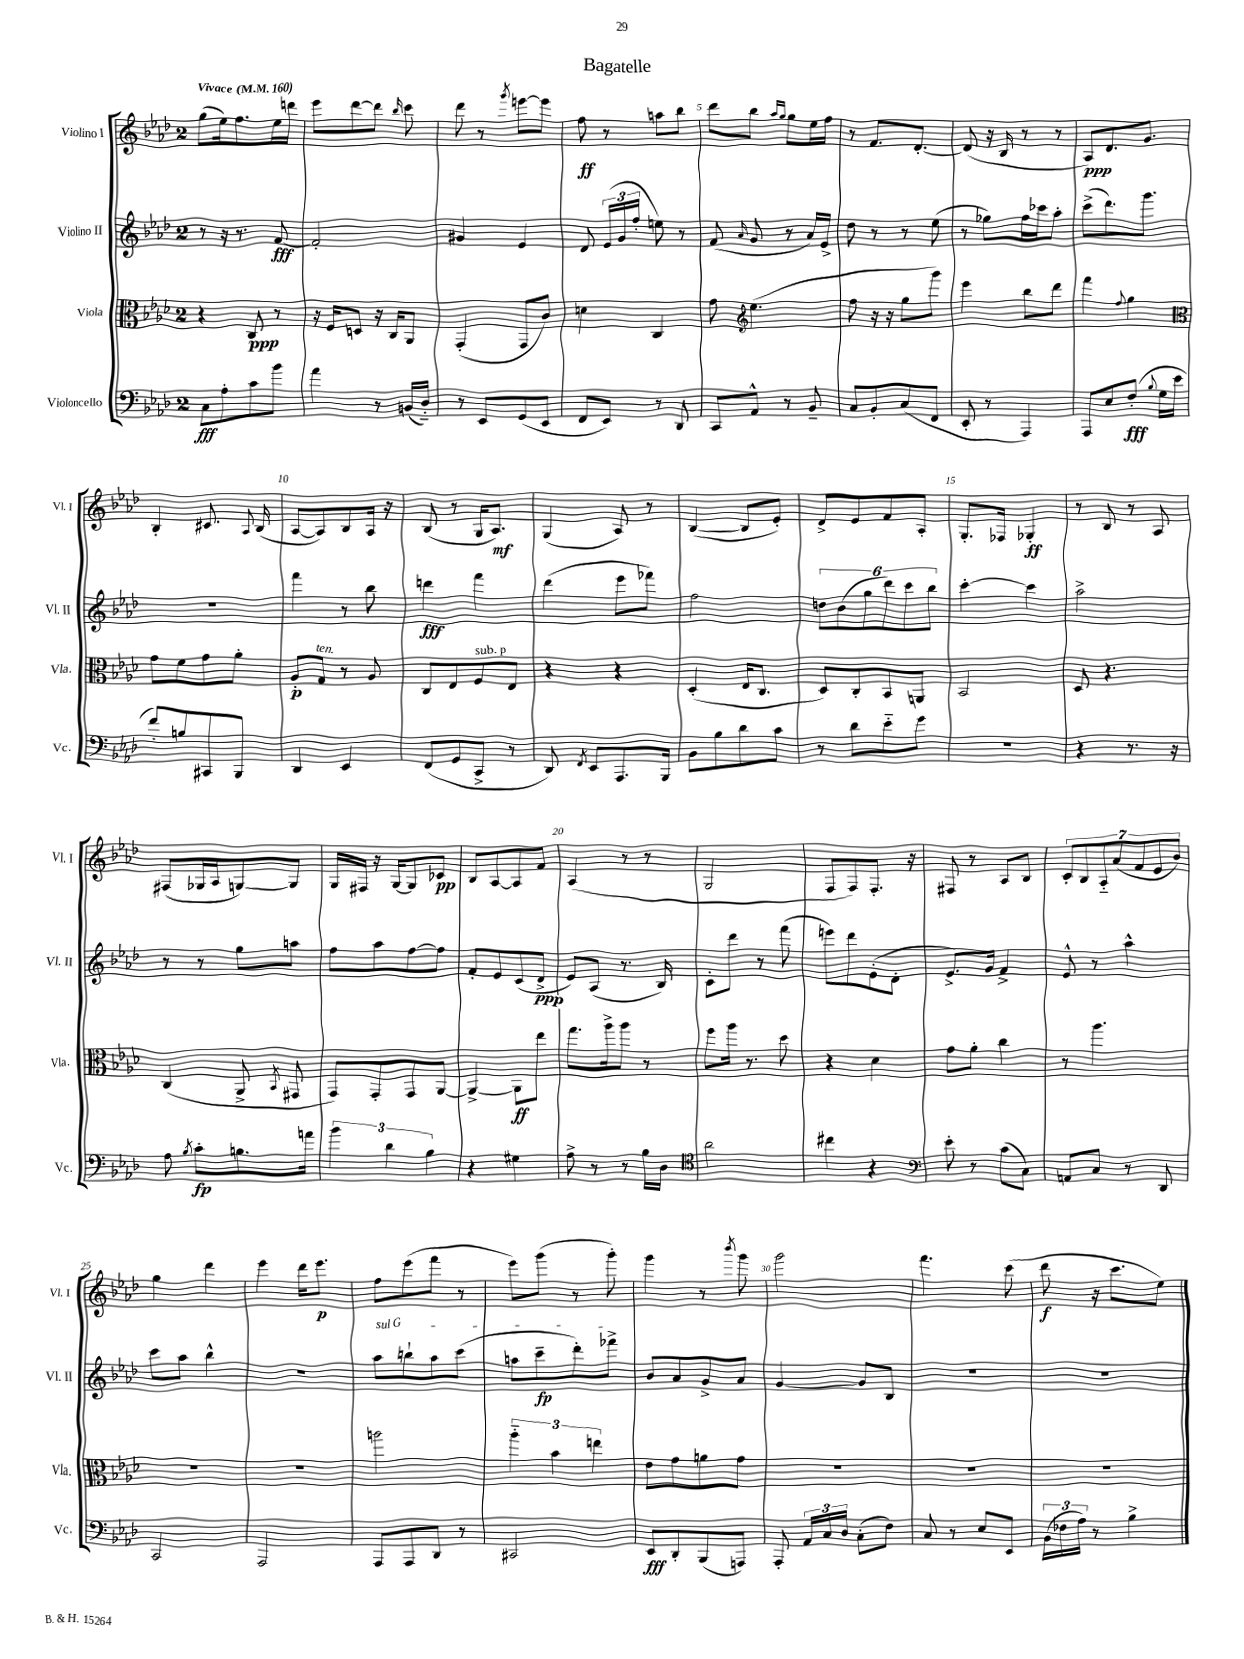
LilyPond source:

\header { title = "Bagatelle" }
<<
\new StaffGroup <<
\new Staff = "s0" \with { instrumentName = "Violino I" shortInstrumentName = "Vl. I" } {
    \clef treble \key aes \major \once \override Staff.TimeSignature.style = #'single-digit \time 2/4 \tempo "Vivace" 4 = 160
    \autoBeamOff g''8[( ees''16) f''8. ees''16 d'''16] |
    ees'''8[ des'''8~ des'''8] \grace { bes''16 } c'''8 |
    des'''8 r8 \acciaccatura { g'''8 } e'''8[~ e'''8] |
    f''8\ff r8 a''8[ bes''8] |
    des'''8[ bes''8] \grace { aes''16[ g''16] } g''8[ ees''16 f''16] |
    r8 f'8.[ des'8.]~-. |
    des'8( r16 bes16 r8 r8 |
    aes8[\ppp) des'8. g'8.] |
    bes4-. cis'8. \appoggiatura { aes8 } bes16( |
    aes8[~ aes8) bes8 aes16] r16 |
    bes8( r8 g16[ aes8.]\mf) |
    g4( aes8) r8 |
    bes4~( bes8[ ees'8]-.) |
    des'8[-> ees'8 f'8 aes8]-. |
    g8.[-. fes16] ges4-.\ff |
    r8 bes8 r8 aes8 |
    fis8[( ges16 aes16 g8~) g8] |
    g16[ fis16] r16 g16[~ g8 ces'8]\pp |
    bes8[ aes8~ aes8 f'8] |
    aes4( r8 r8 |
    g2 |
    f8[ f8) f8.]-. r16 |
    fis8 r8 aes8[ bes8] |
    \tuplet 7/4 { c'8[-. bes8 aes8-_ aes'8( f'8 ees'8 bes'8]) } |
    g''4 des'''4 |
    ees'''4 des'''16[ ees'''8.]\p |
    f''8[ ees'''8( f'''8] r8 |
    ees'''8[) g'''8]( r8 g'''8-.) |
    g'''4 r8 \acciaccatura { bes'''8 } g'''8 |
    g'''2 |
    f'''4. c'''8( |
    des'''8\f r16 c'''8.[ ees''8]) \bar "|." |
}
\new Staff = "s1" \with { instrumentName = "Violino II" shortInstrumentName = "Vl. II" } {
    \clef treble \key aes \major \once \override Staff.TimeSignature.style = #'single-digit \time 2/4
    \autoBeamOff r8 r16 r8. f'8~\fff |
    f'2-. |
    gis'4 ees'4 |
    des'8 \tuplet 3/2 { ees'16[( g'16 f''16]-. } e''8) r8 |
    f'8( \grace { aes'16 } g'8 r8 aes'16[) ees'16]-> |
    des''8 r8 r8 ees''8( |
    r8 ges''8[) f''16 ces'''16 aes''8]-. |
    c'''8[->( des'''8.) g'''8.] |
    r2 |
    f'''4 r8 bes''8 |
    d'''4\fff f'''4 |
    des'''4( ees'''8[ fes'''8]) |
    f''2 |
    \tuplet 6/4 { d''8[ bes'8( g''8 des'''8) c'''8 bes''8] } |
    c'''4~-. c'''4 |
    aes''2-> |
    r8 r8 g''8[ a''8] |
    f''8[ aes''8 f''8~ f''8] |
    f'8[-. ees'8 c'8( des'8]->\ppp |
    ees'8[) aes8]( r8. bes16) |
    c'8[-. des'''8] r8 f'''8( |
    e'''8[) des'''8 ees'8-.( des'8]-. |
    ees'8.[->) g'16] f'4-> |
    ees'8-^ r8 aes''4-^ |
    c'''8[ aes''8] bes''4-^ |
    r2 |
    \once \override TextSpanner.bound-details.left.text = \markup { \italic "sul G" } aes''8[\startTextSpan b''8-! aes''8 c'''8]( |
    a''8[ c'''8--\fp des'''8-.) fes'''8]->\stopTextSpan |
    bes'8[ aes'8 g'8-> aes'8] |
    g'4~ g'8[ bes8] |
    R2 |
    R2 \bar "|." |
}
\new Staff = "s2" \with { instrumentName = "Viola" shortInstrumentName = "Vla." } {
    \clef alto \key aes \major \once \override Staff.TimeSignature.style = #'single-digit \time 2/4
    \autoBeamOff r4 c8\ppp r8 |
    r16 f16[ d8] r16 c16[ aes,8] |
    g,4-.( g,8[ c'8]) |
    d'4 c4 |
    g'8 \clef treble ees''4.( |
    f''8 r16 r16 g''8[ g'''8]) |
    ees'''4 bes''8[ des'''8] |
    f'''4 \appoggiatura { f''8 } g''4 |
    \clef alto g'8[ f'8 g'8 aes'8]-. |
    aes8[-.\p g8]^\markup { \italic "ten." } r8 aes8 |
    c8[ ees8 f8^\markup { \italic "sub. p" } ees8] |
    r4 r4 |
    des4-.( ees16[ c8.] |
    des8[) c8-. bes,8 a,8] |
    bes,2 |
    des8 r4. |
    c4( aes,8-> \acciaccatura { bes,8 } gis,8 |
    g,8[) g,8-. g,8 aes,8]~ |
    aes,4~-> aes,8[\ff ees''8] |
    g''8.[ aes''16-> aes''8] r8 |
    f''8[ aes''16] r8. des''8 |
    r4 des'4 |
    g'8[ aes'8]-. c''4 |
    r8 aes''4. |
    R2 |
    R2 |
    a''2 |
    \tuplet 3/2 { aes''4-_ bes'4 e''4 } |
    ees'8[ g'8 a'8 g'8] |
    R2 |
    R2 |
    R2 \bar "|." |
}
\new Staff = "s3" \with { instrumentName = "Violoncello" shortInstrumentName = "Vc." } {
    \clef bass \key aes \major \once \override Staff.TimeSignature.style = #'single-digit \time 2/4
    \autoBeamOff c8[\fff aes8-. c'8 bes'8] |
    aes'4 r8 b,16[( des16]-_) |
    r8 ees,8[ g,8( ees,8] |
    f,8[ ees,8]) r8 des,8 |
    c,8[ aes,8]-^ r8 bes,8-- |
    c8[ bes,8-. c8( f,8] |
    ees,8-. r8 aes,,4) |
    aes,,8[ ees8 f8]-.\fff( \appoggiatura { bes8 } g16[ ees'16] |
    f'8[-.) b8 cis,8 bes,,8] |
    des,4 ees,4 |
    f,8[( g,8 c,8]-> r8 |
    des,8) \acciaccatura { f,8 } ees,8[ aes,,8. bes,,16] |
    bes,8[ bes8 des'8 c'8] |
    r8 des'8[ ees'8-_ g'8] |
    R2 |
    r4 r8. r16 |
    aes8 \acciaccatura { bes8 } c'8[-.\fp b8. a'16] |
    \tuplet 3/2 { bes'4 des'4 bes4 } |
    r4 gis4 |
    aes8-> r8 r8 bes16[ des16] |
    \clef tenor aes'2 |
    cis''4 r4 |
    \clef bass ees'8-. r8 c'8[( c8]) |
    a,8[ c8] r8 des,8 |
    c,2 |
    aes,,2 |
    aes,,8[ aes,,8 des,8] r8 |
    cis,2 |
    ees,8[\fff des,8-. bes,,8( a,,8]) |
    aes,,8-. \tuplet 3/2 { aes,16[ c16 des16] } c8[-.( f8]) |
    c8 r8 ees8[ ees,8] |
    \tuplet 3/2 { bes,16[( fes16 aes16]) } r8 bes4-> \bar "|." |
}
>>
>>
\layout { \context { \Score \override BarNumber.break-visibility = ##(#f #t #t) barNumberVisibility = #(every-nth-bar-number-visible 5) } }
